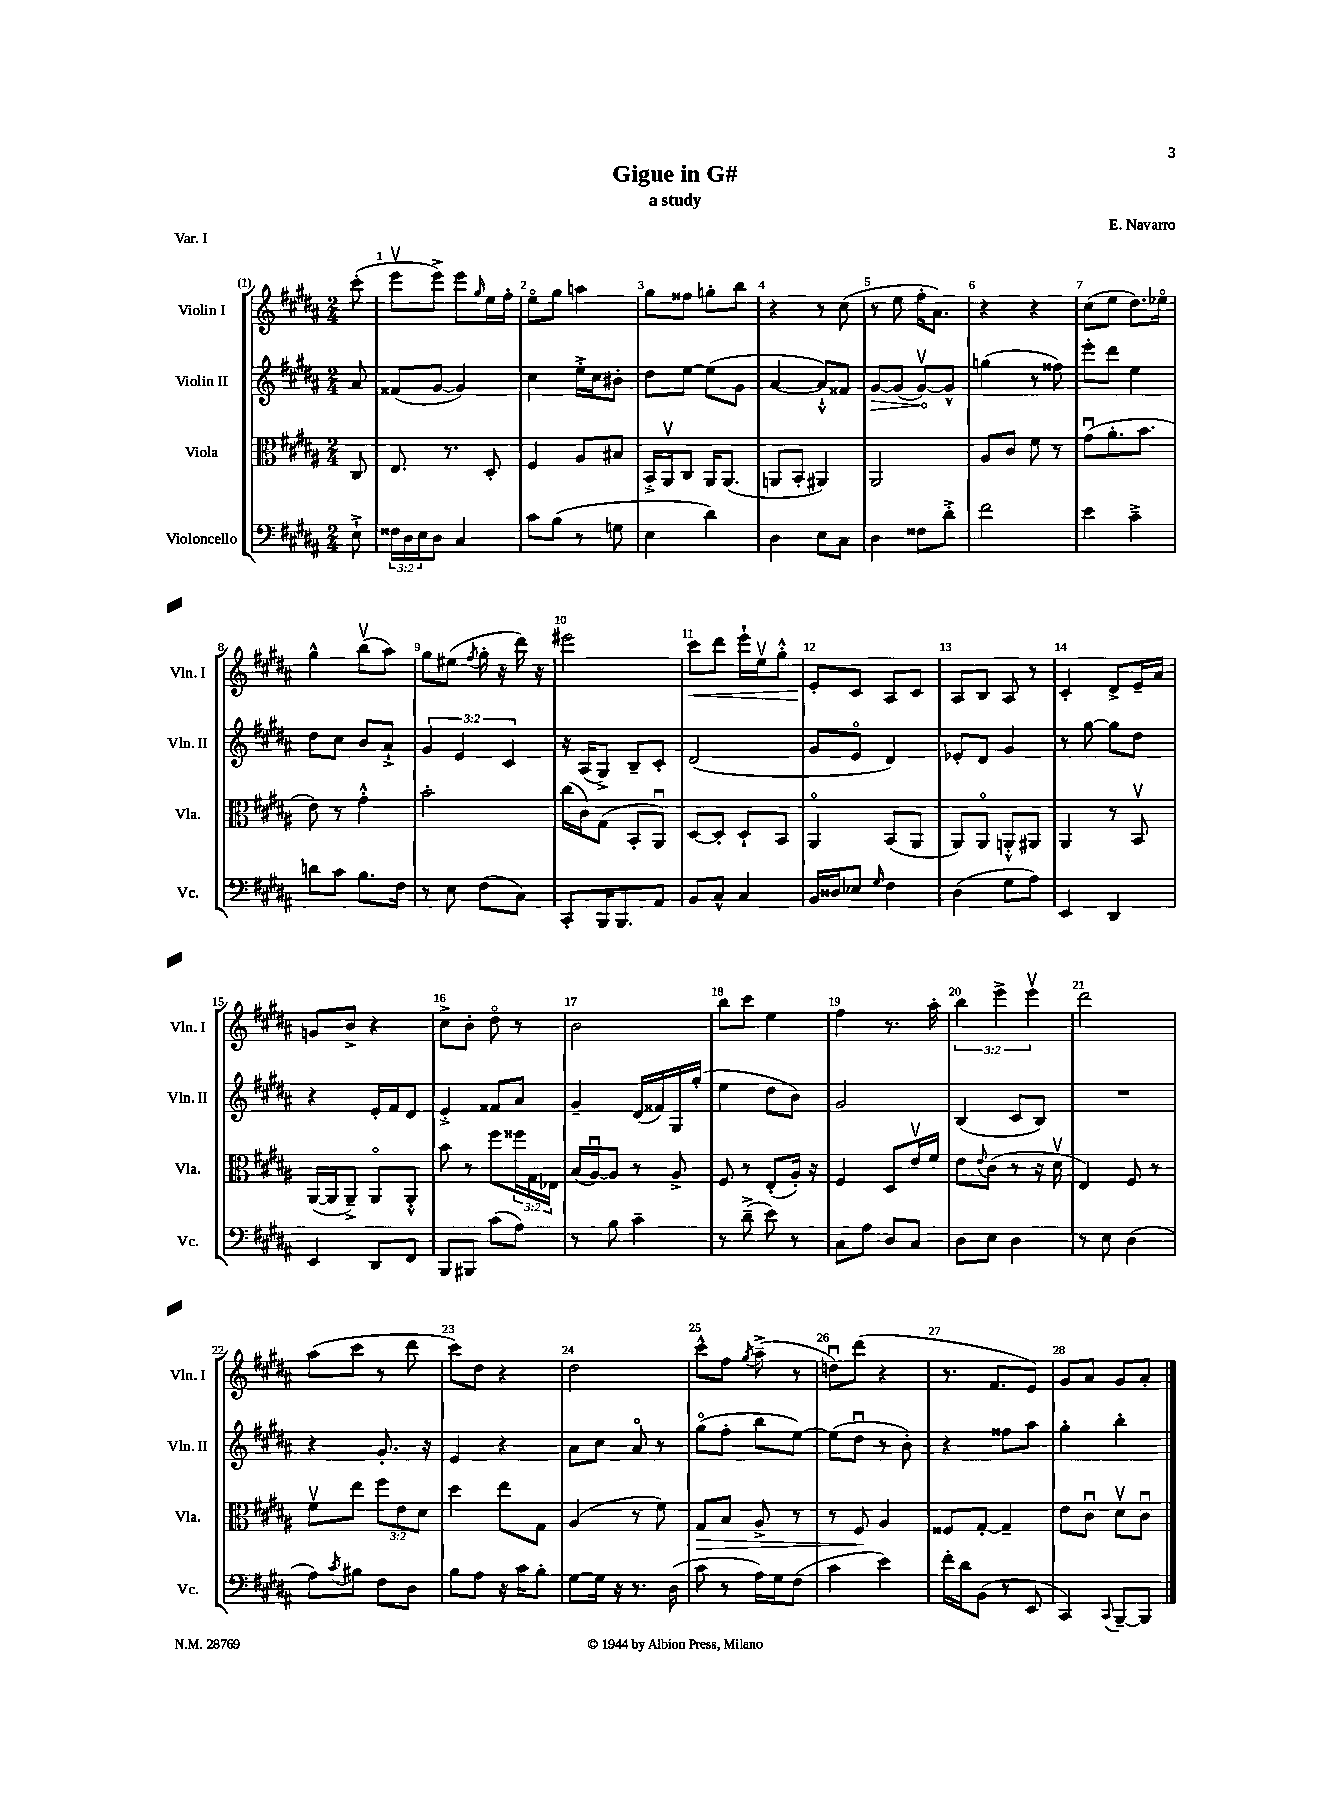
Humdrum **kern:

**kern	**kern	**kern	**kern
*staff4	*staff3	*staff2	*staff1
*clefF4	*clefC3	*clefG2	*clefG2
*k[f#c#g#d#a#]	*k[f#c#g#d#a#]	*k[f#c#g#d#a#]	*k[f#c#g#d#a#]
*M2/4	*M2/4	*M2/4	*M2/4
8E`^\	8C#/	8a#/	(8ccc#'\
=	=	=	=
24F##\LL	8.E/	(8f##/L	8eeev\L
24D#\	.	.	.
24E\J	.	.	.
8D#\J	.	[8g#/J	8eee^\J)
.	8.r	.	.
4C#/	.	4g#/])	8eee\L
.	.	.	16qqgg#/
.	8D#'/	.	16ee\L
.	.	.	16ff#'\JJ
=	=	=	=
8c#\L	4F#/	4cc#\	8eeo\L
(8B\J	.	.	8gg#\J
8r	8A#/L	16ee'^\LL	4aa\
.	.	16cc#\J	.
8G\	8B#/J	8b#'\J	.
=	=	=	=
4E\	16BB'^/LL	8dd#\L	8gg#\L
.	16AA#v/J	.	.
.	8C#/J	[8ee\J	8ff##\J
4d#\)	16AA#/LK	(8ee\]L	8gg'\L
.	(8.AA#/J	.	.
.	.	8g#\J	8bb\J
=	=	=	=
4D#\	8AA/L	[4a#/	4r
.	8BB'/J	.	.
8E\L	4AA#/)	8a#`^^/]L)	8r
8C#\J	.	8f##/J	(8cc#\
=	=	=	=
4D#\	2AA#/	[8g#/L	8r
.	.	(8g#/]J	8ee\
8F##\L	.	[8g#v/L)	16ff#'\LK
.	.	.	8.a#\J)
8d#'^\J	.	8g#^^/]J	.
=	=	=	=
2f#\	8A#/L	(4gg\	4r
.	8c#/J	.	.
.	8f#\	8r	4r
.	8r	8ff##\)	.
=	=	=	=
4e\	(8g#u\L	8eee'\L	(8cc#\L
.	8.a#'\	8ddd#\J	8ee\J
4c#~^\	.	4ee\	8.dd#\L)
.	8.b\J	.	.
.	.	.	16ee-o\Jk
=	=	=	=
8d\L	8e\)	8dd#\L	4gg#^^\
8c#\J	8r	8cc#\J	.
8.B\L	4g#'^^\	8b/L	(8bbv\L
.	.	8a#`^/J	8aa#\J)
16F#\Jk	.	.	.
=	=	=	=
8r	2b'\	6g#/	8gg#\L
8E\	.	.	(8ee#\J
.	.	6e/	.
.	.	.	8qff#/
(8F#\L	.	.	16gg#'\
.	.	.	16r
.	.	6c#/	.
8C#\J)	.	.	16ddd#\)
.	.	.	16r
=	=	=	=
8CC#'/L	(16cc#\LL	16r	2eee#\
.	16c#\J)	(16A#/LK	.
16BBB/K	(8G#\J	8G#^/J)	.
8.BBB/	.	.	.
.	8BB'/L	8B~/L	.
8AA#/J	8AA#u/J)	8c#'/J	.
=	=	=	=
8BB/L	[8D#/L	(2d#/	8ccc#\L
8C#^^/J	8D#'/]J	.	8ddd#\J
4C#/	8D#`/L	.	16eee`\LL
.	.	.	16eev\J
.	8BB/J	.	8gg#'^^\J
=	=	=	=
16BB/LL	4AA#o/	8g#/L	8e'/L
16D##/J	.	.	.
8E-/J	.	8eo/J	8c#/J
16qqG#/	.	.	.
4F#\	(8BB/L	4d#/)	8A#/L
.	8AA#/J	.	8c#/J
=	=	=	=
(4D#\	8AA#/L)	8e-'/L	8A#/L
.	8AA#o/J	8d#/J	8B/J
8G#\L	8AA'^^/L	4g#/	8A#/
8A#\J)	8AA#/J	.	8r
=	=	=	=
4EE/	4AA#/	8r	4c#'/
.	.	[8gg#\	.
4DD#/	8r	8gg#\]L	8d#^/L
.	8BBv/	8dd#\J	16e~/L
.	.	.	16a#/JJ
=	=	=	=
4EE/	([16AA#/LL	4r	8g/L
.	16AA#/]J	.	.
.	8AA#~^/J)	.	8b^/J
8DD#/L	8AA#o/L	16e'/LL	4r
.	.	16f#/J	.
8FF#/J	8AA#'^^/J	8d#/J	.
=	=	=	=
8BBB/L	8b\	4e'^/	8cc#^\L
8BBB#/J	8r	.	8b'\J
(8c#\L	8ff#\L	8f##/L	8dd#o\
8A#\J)	24ff##\L	8a#/J	8r
.	24G#\	.	.
.	24E-\JJ	.	.
=	=	=	=
8r	(16B/LL	4g#~/	2b\
.	[16A#u/J)	.	.
8B\	8A#/]J	.	.
4c#~\	8r	(16d#/LL	.
.	.	16f##/)	.
.	8A#^/	16G#/	.
.	.	(16gg#'/JJ	.
=	=	=	=
8r	8F#/	4ee\	8bb\L
(8d#~^\	8r	.	8ccc#\J
8e\)	(8E'/L	8dd#\L	4ee\
8r	16A#'/Jk)	8b\J)	.
.	16r	.	.
=	=	=	=
8C#\L	4F#/	2g#/	4ff#\
8A#\J	.	.	.
8D#/L	8D#/L	.	8.r
8C#/J	16ev/L	.	.
.	16f#/JJ	.	16aa#'\
=	=	=	=
8D#\L	8e\L	(4B/	6bb\
.	8qqe/	.	.
8E\J	(8c#\J	.	.
.	.	.	6eee^\
4D#\	8r	8c#/L	.
.	.	.	6eeev\
.	16r	8B/J)	.
.	16d#v\	.	.
=	=	=	=
8r	4E/)	2r	2ddd#\
8E\	.	.	.
(4D#\	8F#/	.	.
.	8r	.	.
=	=	=	=
8A#\L)	8f#v\L	4r	(8aa#\L
8qc#/	.	.	.
8B#\J	8ee\J	.	8ccc#\J
8F#\L	12ff#\L	8.g#'/	8r
.	12e\	.	.
8D#\J	.	.	8ddd#\
.	12d#\J	.	.
.	.	16r	.
=	=	=	=
8B\L	4dd#\	4e/	8ccc#\L)
8A#\J	.	.	8dd#\J
16r	8ee\L	4r	4r
16c#\LK	.	.	.
8B'\J	8G#\J	.	.
=	=	=	=
[8G#\L	(4A#/	8a#\L	2dd#\
16G#\]Jk	.	8cc#\J	.
16r	.	.	.
8.r	8r	8a#o/	.
.	8f#\)	8r	.
(16D#\	.	.	.
=	=	=	=
8c#\	8G#/L	(8gg#o\L	8ccc#^^\L
8r	8B/J	8ff#'\J	8ff#\J
.	.	.	8qgg#/
16A#\LL)	8A#^/	8bb\L	(8aa#~^\
16G#\J	.	.	.
(8F#\J	8r	[8ee\J)	8r
=	=	=	=
4c#\	8r	(8ee\]L	8ddu\L)
.	8F#/	8dd#u\J	(8ddd#\J
4e\)	4A#/	8r	4r
.	.	8b'\)	.
=	=	=	=
16f#'\LL	8F##/L	4r	8.r
16d#\J	.	.	.
(8BB\J	[8G#'/J	.	.
.	.	.	8.f#/L
8r	4G#~/]	8ff##\L	.
8EE/	.	8aa#\J	8e/J)
=	=	=	=
4CC#/)	8e\L	4gg#'\	8g#/L
.	8c#u\J	.	8a#/J
8qqCC#/	.	.	.
[8BBB~/L	8d#v\L	4bb'\	8g#/L
8BBB/]J	8c#u\J	.	8a#'/J
==	==	==	==
*-	*-	*-	*-
